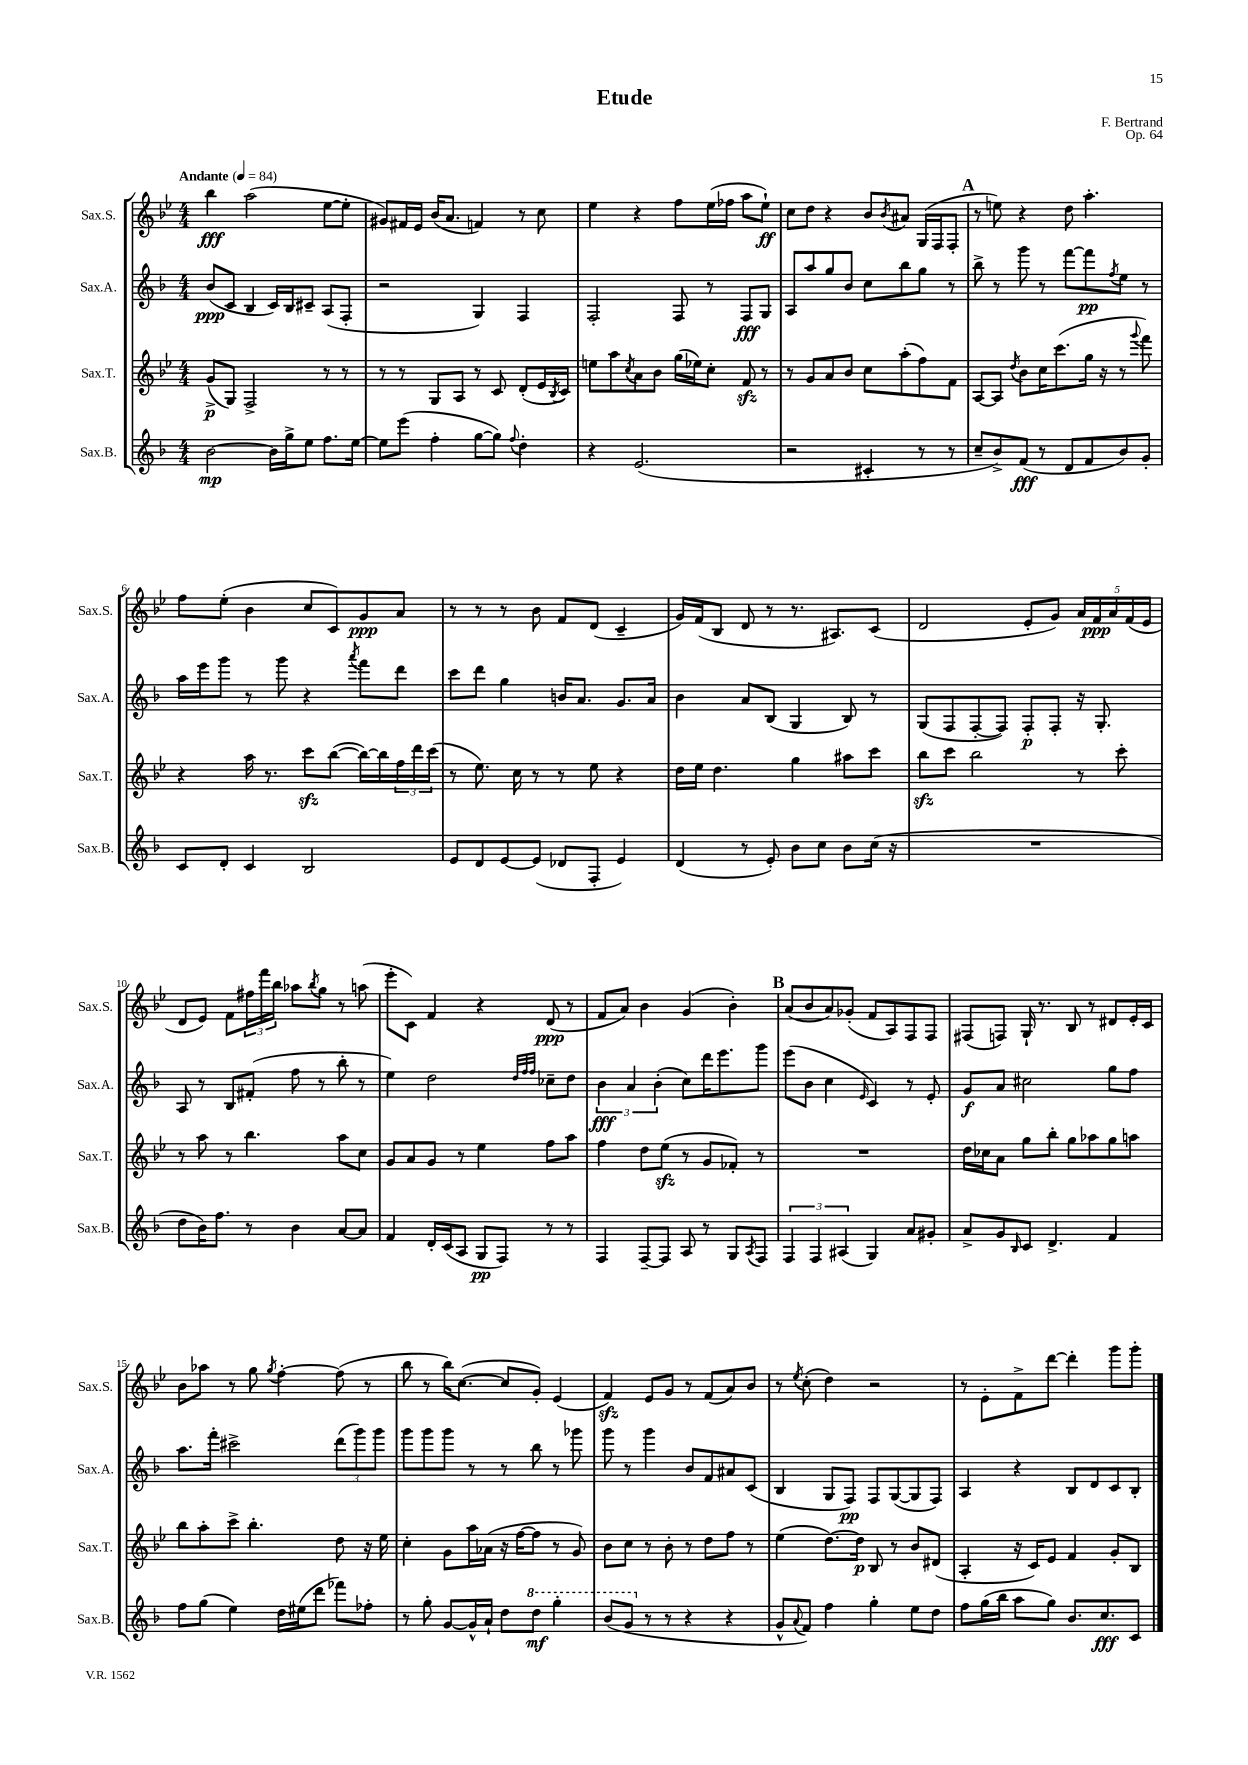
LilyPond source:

\header { title = "Etude" composer = "F. Bertrand" opus = "Op. 64" }
<<
\new StaffGroup <<
\new Staff = "s0" \with { instrumentName = "Sax.S." shortInstrumentName = "Sax.S." } {
    \clef treble \key bes \major \numericTimeSignature \time 4/4 \tempo "Andante" 4 = 84
    bes''4\fff a''2( ees''8~ ees''8-. |
    gis'8) fis'16 ees'16 bes'16( a'8. f'4) r8 c''8 |
    ees''4 r4 f''8 ees''16( fes''16 a''8 ees''8-!\ff) |
    c''8 d''8 r4 bes'8 \acciaccatura { bes'8 } ais'8 g16( f16 f8-. |
    \mark \markup { \bold "A" } r8 e''8) r4 d''8 a''4.-. |
    f''8 ees''8-.( bes'4 c''8 c'8) g'8\ppp a'8 |
    r8 r8 r8 bes'8 f'8 d'8( c'4-- |
    g'16) f'16( bes8 d'8 r8 r8. ais8.) c'8( |
    d'2 ees'8-. g'8) \tuplet 5/4 { a'16 f'16\ppp a'16 f'16( ees'16 } |
    d'8 ees'8) f'8 \tuplet 3/2 { fis''16 f'''16 bes''16 } aes''8 \acciaccatura { bes''8 } g''8 r8 a''8( |
    ees'''8-. c'8) f'4 r4 d'8\ppp( r8 |
    f'8 a'8) bes'4 g'4( bes'4-.) |
    \mark \markup { \bold "B" } a'8( bes'8 a'8) ges'8-.( f'8 a8) f8 f8 |
    fis8( f8) g16-! r8. bes8 r8 dis'8 ees'16-. c'16 |
    bes'8 aes''8 r8 g''8 \acciaccatura { g''8 } f''4~-. f''8( r8 |
    bes''8 r8 bes''16) c''8.~( c''8 g'8-.) ees'4( |
    f'4\sfz) ees'8 g'8 r8 f'8( a'8) bes'8 |
    r8 \acciaccatura { ees''8 } c''8-.( d''4) r2 |
    r8 ees'8-. f'8-> d'''8~ d'''4-. g'''8 g'''8-. \bar "|." |
}
\new Staff = "s1" \with { instrumentName = "Sax.A." shortInstrumentName = "Sax.A." } {
    \clef treble \key f \major \numericTimeSignature \time 4/4
    bes'8\ppp( c'8 bes4 c'16) bes16 cis'8-- a8( f8-. |
    r2 g4) f4 |
    f2-. f8 r8 f8\fff g8 |
    a8 a''8 g''8 bes'8 c''8 bes''8 g''8 r8 |
    \mark \markup { \bold "A" } bes''8-> r8 g'''8 r8 f'''8~ f'''8\pp \acciaccatura { f''8 } e''8 r8 |
    a''16 e'''16 g'''8 r8 g'''8 r4 \acciaccatura { a'''8 } f'''8 d'''8 |
    c'''8 d'''8 g''4 b'16 a'8. g'8. a'16 |
    bes'4 a'8 bes8( g4 bes8) r8 |
    g8( f8 f8~-. f8) f8-.\p f8-. r16 g8.-. |
    a8 r8 bes8 fis'8-.( f''8 r8 bes''8-. r8 |
    e''4) d''2 \grace { d''32 f''32 f''32 } ces''8-- d''8 |
    \tuplet 3/2 { bes'4\fff a'4 bes'4-.( } c''8) d'''16 e'''8. g'''8 |
    \mark \markup { \bold "B" } e'''8( bes'8 c''4 \grace { e'16 } c'4) r8 e'8-. |
    g'8\f a'8 cis''2 g''8 f''8 |
    a''8. f'''16-. cis'''2-> \tuplet 3/2 { d'''8( g'''8) g'''8 } |
    g'''8 g'''8 g'''8 r8 r8 bes''8 r8 ges'''8 |
    g'''8 r8 g'''4 bes'8 f'8 ais'8 c'8( |
    bes4 g8 f8\pp) f8 g8~( g8 f8) |
    a4 r4 bes8 d'8 c'8 bes8-. \bar "|." |
}
\new Staff = "s2" \with { instrumentName = "Sax.T." shortInstrumentName = "Sax.T." } {
    \clef treble \key bes \major \numericTimeSignature \time 4/4
    g'8->\p( g8) f2-> r8 r8 |
    r8 r8 g8 a8 r8 c'8 d'8-.( ees'16 \acciaccatura { bes8 } c'16) |
    e''8 a''8 \acciaccatura { c''8 } a'8 bes'8 g''16( ees''16) c''8-. f'8\sfz r8 |
    r8 g'8 a'8 bes'8 c''8 a''8-.( f''8) f'8 |
    \mark \markup { \bold "A" } a8~ a8 \acciaccatura { d''8 } bes'8 c''16 c'''8.( g''16 r16 r8 \appoggiatura { g'''8 } f'''8) |
    r4 a''16 r8. c'''8\sfz bes''8~( bes''16~) bes''16 \tuplet 3/2 { f''16 d'''16 c'''16( } |
    r8 ees''8.) c''16 r8 r8 ees''8 r4 |
    d''16 ees''16 d''4. g''4 ais''8 c'''8 |
    bes''8\sfz c'''8 bes''2 r8 c'''8-. |
    r8 a''8 r8 bes''4. a''8 c''8 |
    g'8 a'8 g'8 r8 ees''4 f''8 a''8 |
    f''4 d''8 ees''8\sfz( r8 g'8 fes'8-.) r8 |
    \mark \markup { \bold "B" } R1 |
    d''16 ces''16 a'8 g''8 bes''8-. g''8 aes''8 g''8 a''8 |
    bes''8 a''8-. c'''8-> bes''4.-. d''8 r16 ees''16 |
    c''4-. g'8 a''16 aes'16( r16 f''16~ f''8 r8 g'8) |
    bes'8 c''8 r8 bes'8-. r8 d''8 f''8 r8 |
    ees''4( d''8.~) d''16\p bes8 r8 bes'8 dis'8( |
    a4-. r16 c'16) ees'8 f'4 g'8-. bes8 \bar "|." |
}
\new Staff = "s3" \with { instrumentName = "Sax.B." shortInstrumentName = "Sax.B." } {
    \clef treble \key f \major \numericTimeSignature \time 4/4
    bes'2~\mp bes'16 g''16-> e''8 f''8. e''16~ |
    e''8 e'''8( f''4-. g''8~ g''8) \appoggiatura { f''8 } d''4-. |
    r4 e'2.( |
    r2 cis'4-. r8 r8 |
    \mark \markup { \bold "A" } c''8-- bes'8->) f'8\fff( r8 d'8 f'8 bes'8) g'8-. |
    c'8 d'8-. c'4 bes2 |
    e'8 d'8 e'8~ e'8( des'8 f8-. e'4) |
    d'4( r8 e'8-.) bes'8 c''8 bes'8 c''16( r16 |
    R1 |
    d''8 bes'16) f''8. r8 bes'4 a'8~ a'8 |
    f'4 d'16-. c'16( a8 g8\pp f8) r8 r8 |
    f4 f8~-- f8 a8 r8 g8 \acciaccatura { a8 } f8 |
    \mark \markup { \bold "B" } \tuplet 3/2 { f4 f4 ais4( } g4) a'8 gis'8-. |
    a'8-> g'8 \grace { bes16 } c'8 d'4.-> f'4 |
    f''8 g''8( e''4) d''16 eis''16( d'''8 fes'''8) fes''8-. |
    r8 g''8-. g'8~ g'16-^ a'16-! d''8 \ottava #1 d'''8\mf g'''4-. |
    bes''8( g''8 \ottava #0 r8 r8 r4 r4 |
    g'8-^ \appoggiatura { a'8 } f'8) f''4 g''4-. e''8 d''8 |
    f''8 g''16( bes''16 a''8 g''8) bes'8. c''8.\fff c'8 \bar "|." |
}
>>
>>
